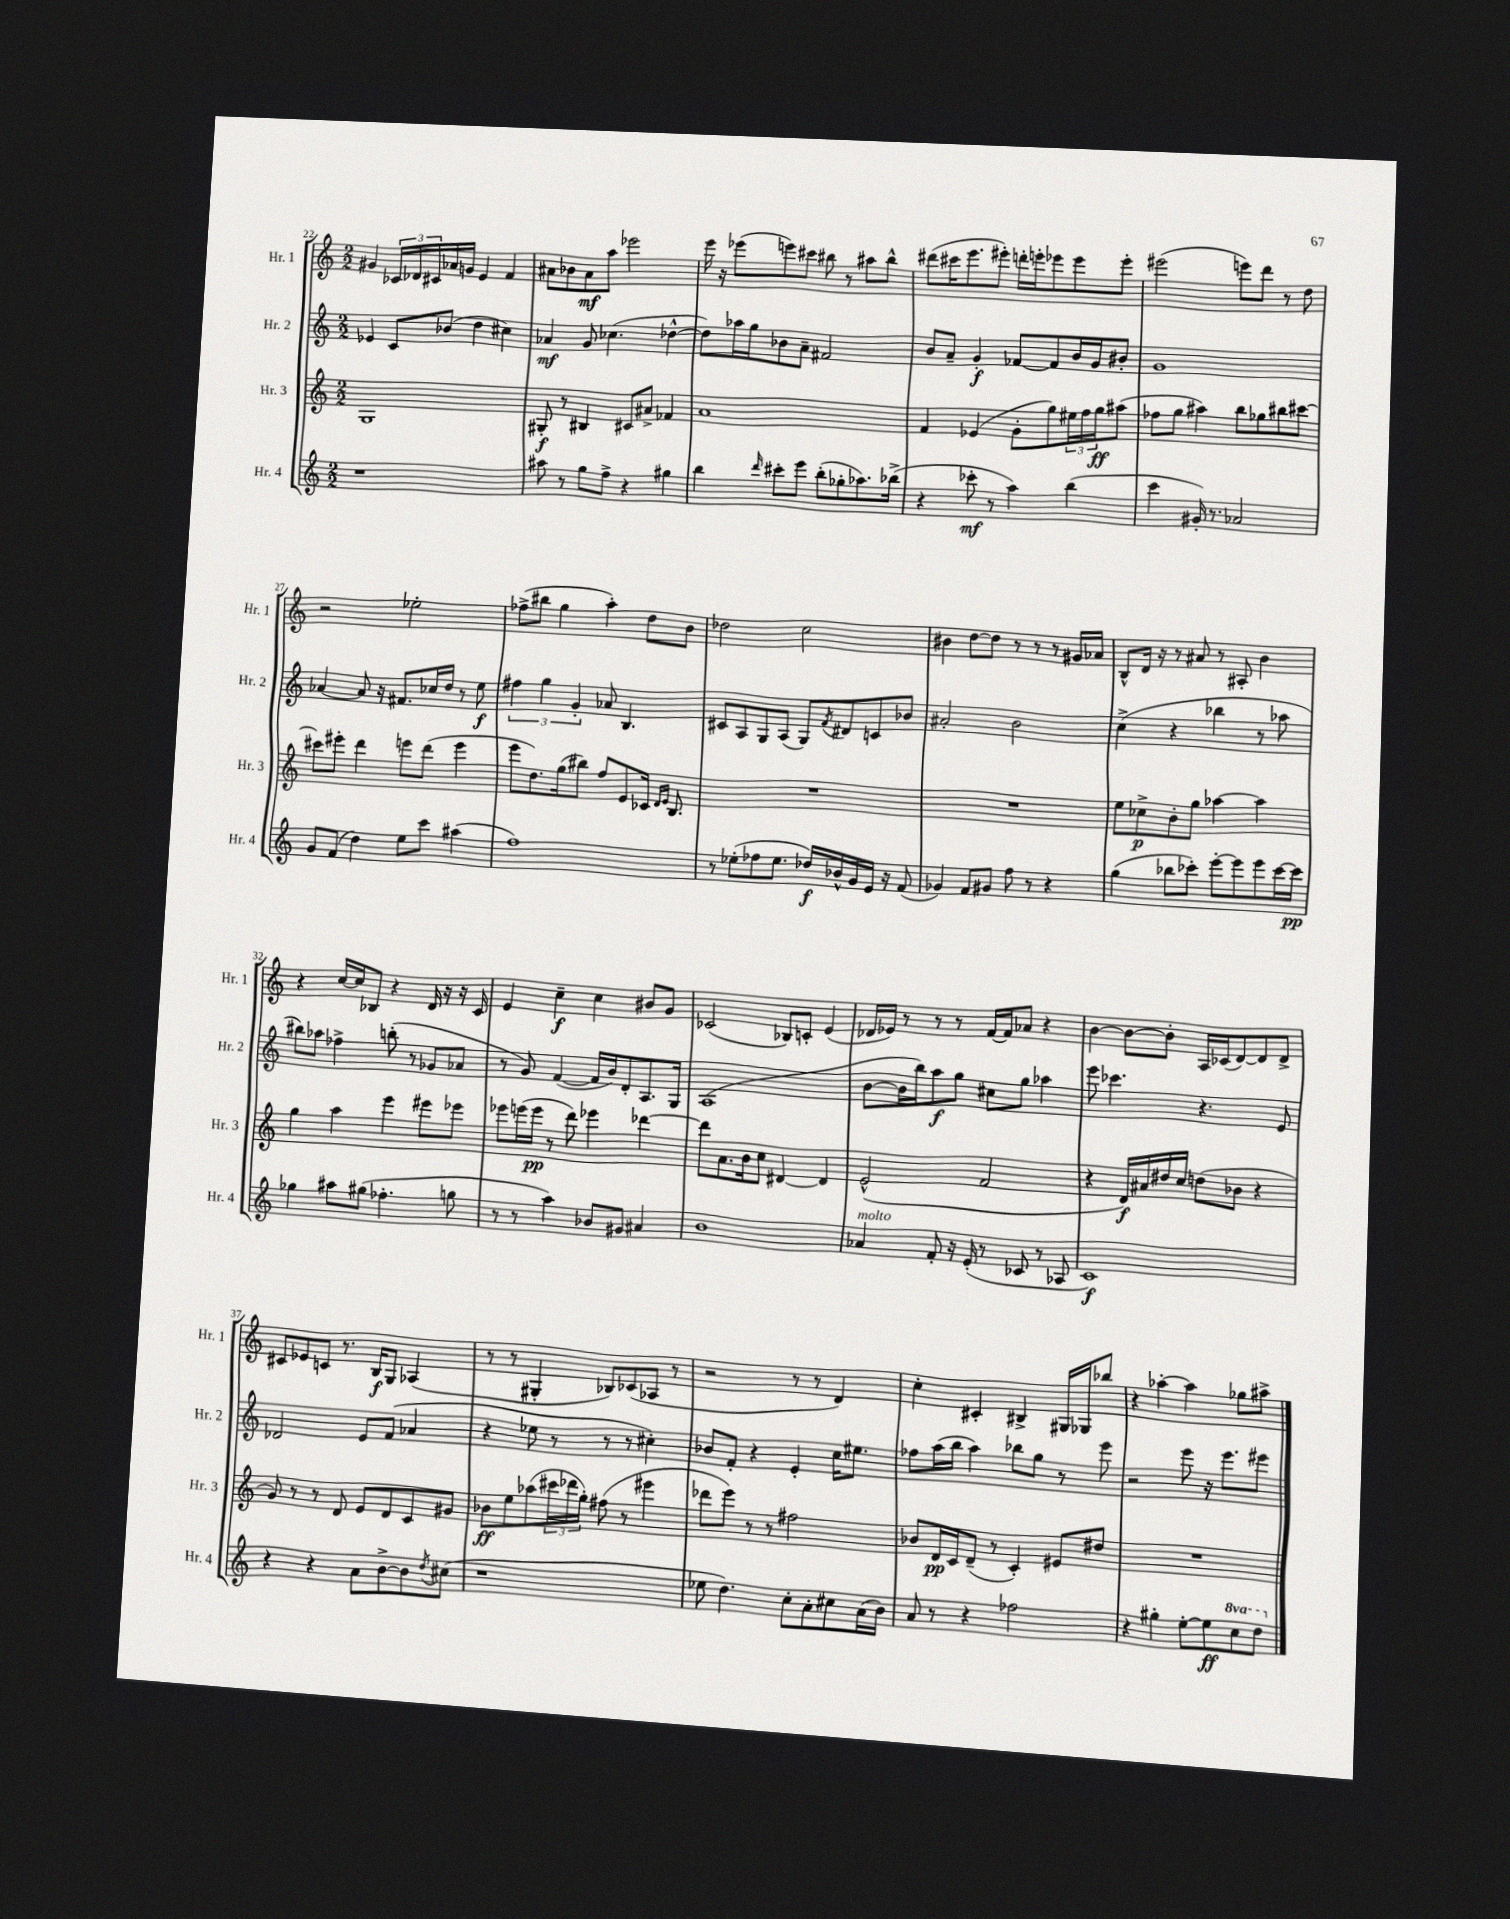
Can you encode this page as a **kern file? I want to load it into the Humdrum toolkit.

**kern	**kern	**kern	**kern
*staff4	*staff3	*staff2	*staff1
*clefG2	*clefG2	*clefG2	*clefG2
*k[]	*k[]	*k[]	*k[]
*M2/2	*M2/2	*M2/2	*M2/2
1r	1G	4e-	4g#
.	.	8c	24c-
.	.	.	24d-
.	.	.	24c#
.	.	(8b-	16a-
.	.	.	16g
.	.	4dd	4e
.	.	4cc#)	4f
=	=	=	=
8aa#	8G#'	4a-	8a#
8r	8r	.	8b-
8gg	4B#	8g	8a#
8ff^	.	(4.cc-	8aa
4r	8c#	.	2eee-
.	8a#^	.	.
4gg#	4f-	[4dd-^^	.
=	=	=	=
4bb	1a	8dd-])	16eee
.	.	.	16r
.	.	16aa-	(8eee-
.	.	16gg	.
16qqddd	.	.	.
8ccc#'	.	8b-	8eee)
8eee	.	8a~	8ccc#
(8bb'	.	2f#	8bb#
8gg-'	.	.	8r
8.aa-)	.	.	8aa#
.	.	.	8bb#^^
(16bb-^	.	.	.
=	=	=	=
4r	4f	8b	(8ddd#
.	.	8a~	16ccc#
.	.	.	8.eee
8ccc-'	(4e-	4g'	.
8r	.	.	8eee#')
4aa)	8g'	[8f-	16ddd'
.	.	.	16eee'
.	8gg)	8f-]	8eee-
(4bb	24ee#	16b	8eee-
.	24ff	.	.
.	.	16g	.
.	24gg	.	.
.	(8aa#	8b#'	8eee-'
=	=	=	=
4ccc	8ff-	1g	(2eee#
.	8gg	.	.
16g#')	4aa#)	.	.
8.r	.	.	.
2a-	8bb	.	8eee)
.	8gg-	.	8ddd
.	8bb#	.	8r
.	[8ccc#	.	8dd
=	=	=	=
8g	8ccc#]	[4a-	2r
(8f	8eee#'	.	.
4dd)	4ddd	8a-]	.
.	.	16r	.
.	.	8.f#	.
8ee	8eee	.	2ee-'
8ccc	(8ddd	16cc-	.
.	.	16dd	.
(4aa#	4eee	8r	.
.	.	8ee	.
=	=	=	=
1ff)	8eee	6ff#	(8ff-^
.	8.dd)	.	8bb#
.	.	6gg	.
.	.	.	4gg
.	(16gg	.	.
.	.	6g'	.
.	8bb#)	.	.
.	8ff	8a-	4aa')
.	8e	4.B	.
.	16c-	.	8dd
.	16qqd	.	.
.	16qqe	.	.
.	8.B	.	.
.	.	.	8b
=	=	=	=
8r	1r	8c#	2dd-
(8ee-'	.	8A	.
8ff-	.	8G	.
8.ee-	.	(8A	.
.	.	8G)	2cc
16dd-)	.	.	.
.	.	8qf	.
16b-^^	.	8d#	.
16g	.	.	.
16e	.	8c	.
16r	.	.	.
(8f	.	8b-	.
=	=	=	=
4g-)	1r	2a#'	4b#
8f	.	.	[8dd
8g#	.	.	8dd]
8ff	.	2b	8r
8r	.	.	8r
4r	.	.	8r
.	.	.	16g#
.	.	.	16a-
=	=	=	=
(4gg	8ee	(4cc^	8B^^
.	8cc-^	.	16d
.	.	.	16r
8bb-	8b'	4r	8r
8ccc-')	8gg	.	8a#
[8eee'	[4aa-	4bb-	8r
8eee]	.	.	8A#'
8eee	4aa-]	8r	4b
[16ccc-	.	8aa-	.
16ccc-]	.	.	.
=	=	=	=
4gg-	4gg	8bb#)	4r
.	.	8aa-	.
8aa#	4aa	4ff-^	[16cc
.	.	.	16cc]
(8gg#	.	.	8B-
4.ff-'	4eee	(8bb'	4r
.	.	8r	.
.	8eee#	8g-	16d
.	.	.	16r
8gg	8eee-	8a-	16r
.	.	.	16c
=	=	=	=
8r	8eee-	8r	4e
8r	(16eee	8g)	.
.	16eee	.	.
4aa)	8r	([4f	4cc~
.	8ddd)	.	.
8b-	4eee-	16f]	4cc
.	.	16b)	.
8g#	.	8d'	.
4a#	[4ddd-	8.A	8b#
.	.	.	8g
.	.	16G	.
=	=	=	=
1b	8ddd-]	(1A	(2c-
.	8.a	.	.
.	16b	.	.
.	8cc	.	.
.	[4d#	.	8B-)
.	.	.	8c'
.	4d#]	.	(4e
=	=	=	=
4a-	(2e^^	[8b	16d-
.	.	.	16e-)
.	.	16b]	8r
.	.	16bb)	.
8f'	.	8aa	8r
16r	.	8gg	8r
(16e'	.	.	.
8r	2f	8cc#	[16f
.	.	.	16f]
8c-	.	8gg	8a-
8r	.	4aa-	4r
8A-	.	.	.
=	=	=	=
1c)	4r	8eee	[4b
.	.	4.ccc-	.
.	16d)	.	8b_
.	16a#	.	.
.	16dd#	.	8b']
.	16cc	.	.
.	(8dd	4.r	16A
.	.	.	(16c-
.	8b-	.	[8d)
.	4r	.	8d]
.	.	8e	8d^
=	=	=	=
4r	8g)	2d-	8c#
.	8r	.	8e-
4r	8r	.	8c
.	8d	.	8.r
8a	8e	8e	.
.	.	.	16B
[8b^	8d	(8f	8G
8b]	8c	4a-	(4A-
8qdd	.	.	.
(8cc#	8g#	.	.
=	=	=	=
1r	8b-	4r	8r
.	8ee	.	8r
.	(8aa-	8ee-	4G#'
.	24ccc#	8r	.
.	24ddd-	.	.
.	24gg')	.	.
.	(8ff#	8r	8B-)
.	8r	8r	(8c-
.	4eee#	4cc#')	8A-
.	.	.	8r
=	=	=	=
8ee-	8ddd-	8b-	2r
4.dd)	8eee)	8f'	.
.	8r	4r	.
.	8r	.	.
8cc'	2ff#	4e'	8r
8a'	.	.	8r
8cc#	.	16cc	4d)
.	.	8.ee#	.
(16a	.	.	.
16b)	.	.	.
=	=	=	=
8a	8b-	8ff-	4cc'
8r	16d	(16aa	.
.	16c	16bb	.
4r	(8d~	4aa)	4c#'
.	8r	.	.
2ff-	4c')	8bb-	4B#^
.	.	8gg	.
.	8e#	8r	16G#
.	.	.	16G-
.	8dd#	8eee	8bb-
=	=	=	=
4r	1r	2r	4r
4gg#'	.	.	[4aa-'
[8ee'	.	8eee	4aa-]
8ee]	.	16r	.
.	.	8.eee	.
8ccc	.	.	8gg-
8ddd	.	8eee#	8aa#^
==	==	==	==
*-	*-	*-	*-
